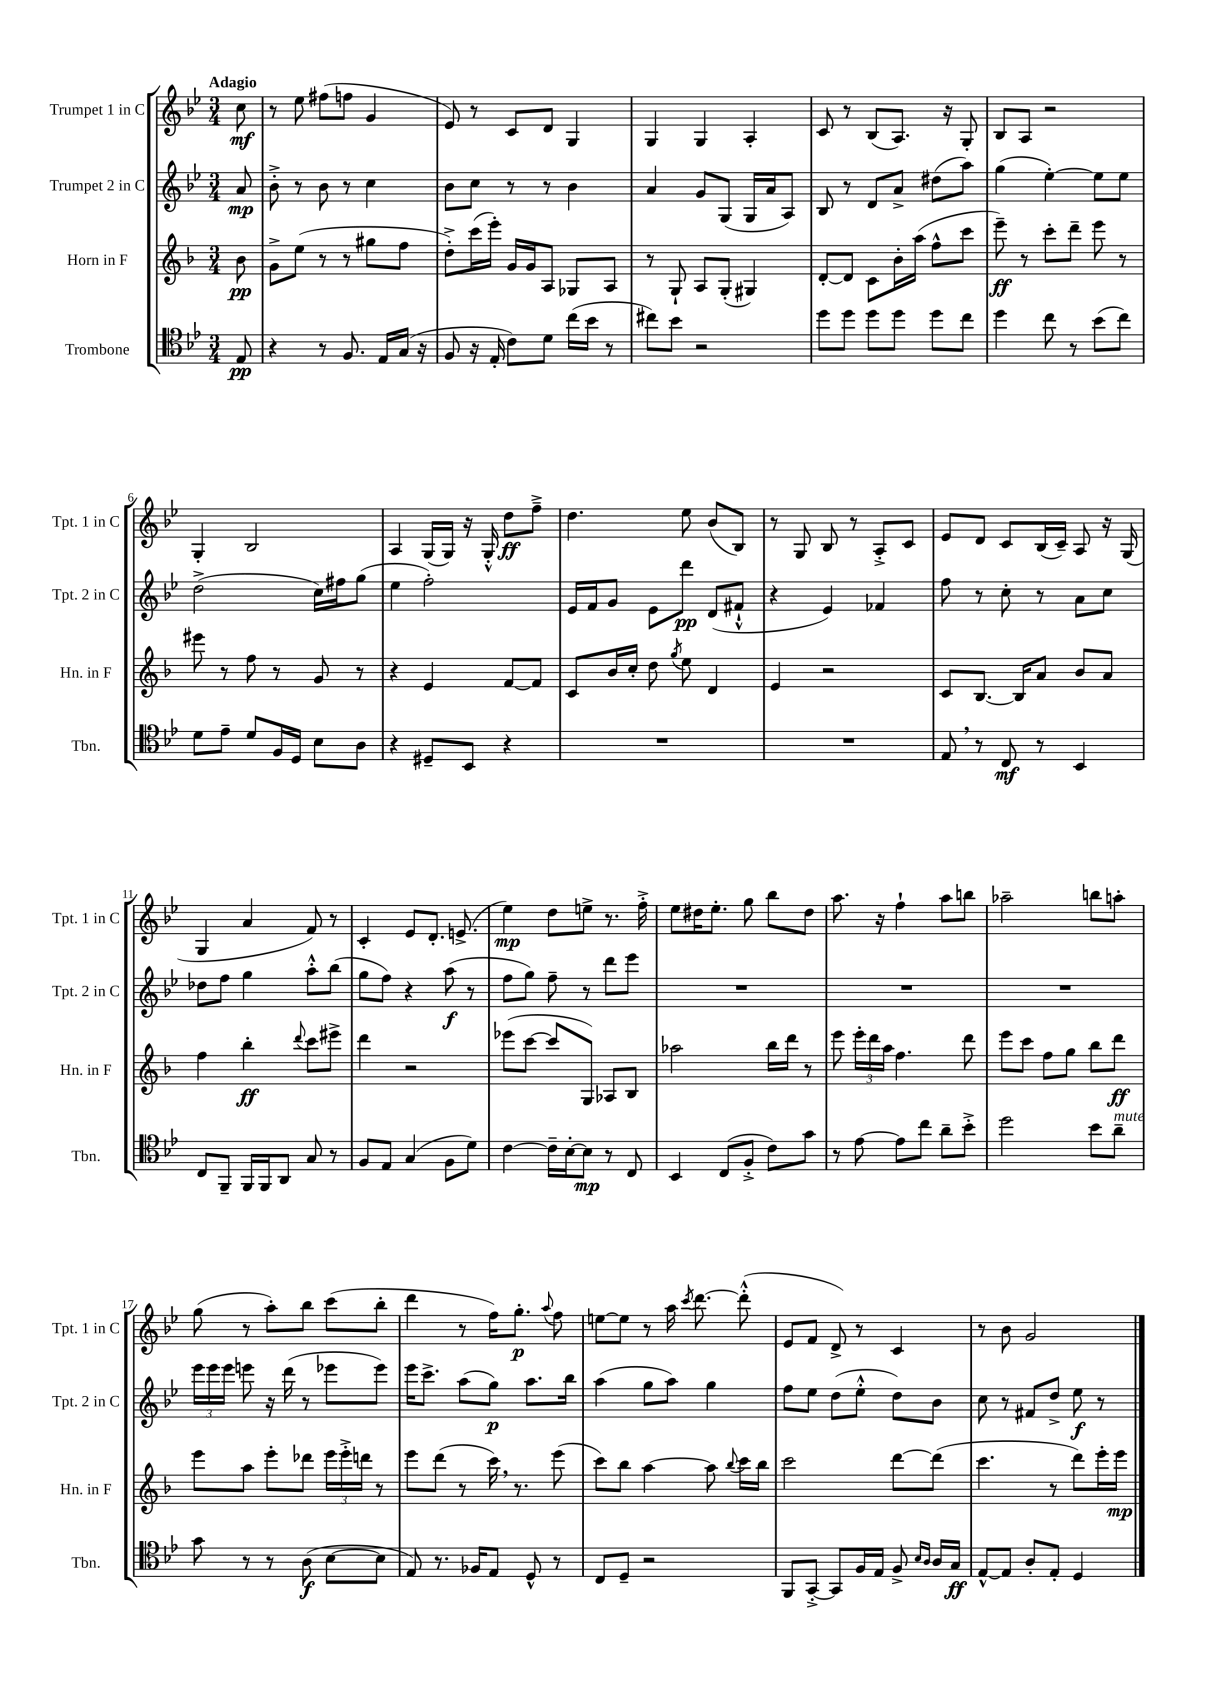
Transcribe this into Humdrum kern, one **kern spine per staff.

**kern	**dynam	**kern	**dynam	**kern	**dynam	**kern	**dynam
*part4	*part4	*part3	*part3	*part2	*part2	*part1	*part1
*staff4	*staff4	*staff3	*staff3	*staff2	*staff2	*staff1	*staff1
*I"Trombone	*	*I"Horn in F	*	*I"Trumpet 2 in C	*	*I"Trumpet 1 in C	*
*I'Tbn.	*	*I'Hn. in F	*	*I'Tpt. 2 in C	*	*I'Tpt. 1 in C	*
*clefC4	*	*clefG2	*	*clefG2	*	*clefG2	*
*k[b-e-]	*	*k[b-]	*	*k[b-e-]	*	*k[b-e-]	*
*M3/4	*	*M3/4	*	*M3/4	*	*M3/4	*
=	=	=	=	=	=	=	=
!	!	!	!	!	!	!LO:TX:a:B:t=Adagio	!
8E-/	pp	8b-\	pp	8a/	mp	8cc\	mf
=1	=1	=1	=1	=1	=1	=1	=1
4r	.	8g^\L	.	8b-'^\	.	8r	.
.	.	(8ee\J	.	8r	.	8ee-\	.
8r	.	8r	.	8b-\	.	(8ff#X\L	.
8.F/	.	8r	.	8r	.	8ffn\J	.
.	.	8gg#X\L	.	4cc\	.	4g/	.
16E-/LL	.	.	.	.	.	.	.
(16G/JJ	.	8ff\J	.	.	.	.	.
16r	.	.	.	.	.	.	.
=2	=2	=2	=2	=2	=2	=2	=2
8F/	.	8dd'^\L)	.	8b-\L	.	8e-/)	.
16r	.	(16ccc\L	.	8cc\J	.	8r	.
16E-'/	.	16eee'\JJ)	.	.	.	.	.
8c\L)	.	16g/LL	.	8r	.	8c/L	.
.	.	16g/J	.	.	.	.	.
8d\J	.	8A/J	.	8r	.	8d/J	.
(16cc\LL	.	8G-X/L	.	4b-\	.	4G/	.
16b-\JJ	.	.	.	.	.	.	.
8r	.	8A/J	.	.	.	.	.
=3	=3	=3	=3	=3	=3	=3	=3
8cc#X\L)	.	8r	.	4a/	.	4G/	.
8b-\J	.	8G`/	.	.	.	.	.
2r	.	8A/L	.	8g/L	.	4G/	.
.	.	(8G'/J	.	(8G/J	.	.	.
.	.	4G#X/)	.	16G/LL	.	4A'/	.
.	.	.	.	16a/J	.	.	.
.	.	.	.	8A/J)	.	.	.
=4	=4	=4	=4	=4	=4	=4	=4
8dd\L	.	[8d'/L	.	8B-/	.	8c/	.
8dd\J	.	8d/J]	.	8r	.	8r	.
8dd\L	.	8c\L	.	8d/L	.	(8B-/L	.
8dd\J	.	16b-'\L	.	8a^/J	.	8.A/J)	.
.	.	(16aa\JJ	.	.	.	.	.
8dd\L	.	8ff^^\L	.	(8dd#X\L	.	.	.
.	.	.	.	.	.	16r	.
8cc\J	.	8ccc\J	.	8aa\J)	.	8G'/	.
=5	=5	=5	=5	=5	=5	=5	=5
4dd\	.	8eee~\)	ff	(4gg\	.	8B-/L	.
.	.	8r	.	.	.	8A/J	.
8cc\	.	8ccc'\L	.	[4ee-'\)	.	2r	.
8r	.	8ddd~\J	.	.	.	.	.
(8b-\L	.	8eee\	.	8ee-\L]	.	.	.
8cc\J)	.	8r	.	8ee-\J	.	.	.
!!LO:LB:g=z
=6	=6	=6	=6	=6	=6	=6	=6
8d\L	.	8eee#X\	.	(2dd^\	.	4G'/	.
8e-~\J	.	8r	.	.	.	.	.
8d/L	.	8ff\	.	.	.	2B-/	.
16F/L	.	8r	.	.	.	.	.
16D/JJ	.	.	.	.	.	.	.
8B-\L	.	8g/	.	16cc\LL)	.	.	.
.	.	.	.	16ff#X\J	.	.	.
8A\J	.	8r	.	(8gg\J	.	.	.
=7	=7	=7	=7	=7	=7	=7	=7
4r	.	4r	.	4ee-\	.	4A/	.
8D#X~/L	.	4e/	.	2ff'\)	.	(16G/LL	.
.	.	.	.	.	.	16G/JJ)	.
8BB-/J	.	.	.	.	.	16r	.
.	.	.	.	.	.	16G'^^/	.
4r	.	[8f/L	.	.	.	8dd\L	ff
.	.	8f/J]	.	.	.	8ff~^\J	.
=8	=8	=8	=8	=8	=8	=8	=8
2.r	.	8c/L	.	16e-/LL	.	4.dd\	.
.	.	.	.	16f/J	.	.	.
.	.	16b-/L	.	8g/J	.	.	.
.	.	16cc'/JJ	.	.	.	.	.
.	.	8dd\	.	8e-\L	.	.	.
.	.	8qgg/	.	.	.	.	.
.	.	8ee\	.	8ddd\J	pp	8ee-\	.
.	.	4d/	.	(8d/L	.	(8b-/L	.
.	.	.	.	8f#X`^^/J	.	8B-/J)	.
=9	=9	=9	=9	=9	=9	=9	=9
2.r	.	4e/	.	4r	.	8r	.
.	.	.	.	.	.	8G/	.
.	.	2r	.	4e-/)	.	8B-/	.
.	.	.	.	.	.	8r	.
.	.	.	.	4f-X/	.	8A'^/L	.
.	.	.	.	.	.	8c/J	.
=10	=10	=10	=10	=10	=10	=10	=10
8E-,/	.	8c/L	.	8ff\	.	8e-/L	.
8r	.	[8.B-/J	.	8r	.	8d/J	.
8C/	mf	.	.	8cc'\	.	8c/L	.
.	.	16B-/KL]	.	.	.	.	.
8r	.	8a/J	.	8r	.	(16B-/L	.
.	.	.	.	.	.	16c~/JJ)	.
4BB-/	.	8b-/L	.	8a\L	.	8A/	.
.	.	8a/J	.	8cc\J	.	16r	.
.	.	.	.	.	.	(16G/	.
!!LO:LB:g=z
=11	=11	=11	=11	=11	=11	=11	=11
8C/L	.	4ff\	.	8dd-X\L	.	4G/	.
8FF~/J	.	.	.	8ff\J	.	.	.
16FF/LL	.	4bb-'\	ff	4gg\	.	4a/	.
16FF/J	.	.	.	.	.	.	.
8AA/J	.	.	.	.	.	.	.
.	.	8qqddd/	.	.	.	.	.
8G/	.	8ccc\L	.	8aa'^^\L	.	8f/)	.
8r	.	8eee#X^\J	.	(8bb-\J	.	8r	.
=12	=12	=12	=12	=12	=12	=12	=12
8F/L	.	4ddd\	.	8gg\L	.	4c'/	.
8E-/J	.	.	.	8ff\J)	.	.	.
(4G/	.	2r	.	4r	.	8e-/L	.
.	.	.	.	.	.	8.d'/J	.
8F\L	.	.	.	(8aa\	f	.	.
.	.	.	.	.	.	(8.en^/	.
8d\J)	.	.	.	8r	.	.	.
=13	=13	=13	=13	=13	=13	=13	=13
[4c\	.	(8eee-X\L	.	8ff\L	.	4ee-\)	mp
.	.	[8ccc\J	.	8gg\J)	.	.	.
16c~\LL]	.	8ccc/L]	.	8ff~\	.	8dd\L	.
[16B-'\J	.	.	.	.	.	.	.
8B-\J]	mp	8G/J)	.	8r	.	8een^\J	.
8r	.	8A-X/L	.	8ddd\L	.	8.r	.
8C/	.	8B-/J	.	8eee-\J	.	.	.
.	.	.	.	.	.	16ff'^\	.
=14	=14	=14	=14	=14	=14	=14	=14
4BB-/	.	2aa-X\	.	2.r	.	8ee-\L	.
.	.	.	.	.	.	16dd#X\K	.
.	.	.	.	.	.	8.ee-'\J	.
(8C/L	.	.	.	.	.	.	.
8F'^/J	.	.	.	.	.	8gg\	.
8c\L)	.	16bb-\LL	.	.	.	8bb-\L	.
.	.	16ddd\JJ	.	.	.	.	.
8g\J	.	8r	.	.	.	8dd#\J	.
=15	=15	=15	=15	=15	=15	=15	=15
8r	.	8eee\	.	2.r	.	8.aa\	.
[8e-\	.	24eee'\LL	.	.	.	.	.
.	.	24ddd\	.	.	.	.	.
.	.	.	.	.	.	16r	.
.	.	24aa\JJ	.	.	.	.	.
8e-\L]	.	4.ff\	.	.	.	4ff`\	.
8cc\J	.	.	.	.	.	.	.
8a~\L	.	.	.	.	.	8aa\L	.
8b-'^\J	.	8ddd\	.	.	.	8bbn\J	.
=16	=16	=16	=16	=16	=16	=16	=16
2dd\	.	8eee\L	.	2.r	.	2aa-X~\	.
.	.	8ccc\J	.	.	.	.	.
.	.	8ff\L	.	.	.	.	.
.	.	8gg\J	.	.	.	.	.
8b-\L	.	8bb-\L	.	.	.	8bbn\L	.
!LO:TX:a:i:t=mute	!	!	!	!	!	!	!
8a~\J	.	8ddd\J	ff	.	.	8aan'\J	.
!!LO:LB:g=z
=17	=17	=17	=17	=17	=17	=17	=17
8g\	.	8eee\L	.	24eee-\LL	.	(8gg\	.
.	.	.	.	24eee-\	.	.	.
.	.	.	.	24eee-\JJ	.	.	.
8r	.	8aa\J	.	8eeen\	.	8r	.
8r	.	8eee'\L	.	16r	.	8aa'\L)	.
.	.	.	.	(16ddd\	.	.	.
(8A\	f	8ddd-X\J	.	8r	.	8bb-\J	.
[8B-\L	.	24eee\LL	.	8eee-X\L	.	(8ccc\L	.
.	.	24eee'^\	.	.	.	.	.
.	.	24dddn\JJ	.	.	.	.	.
8B-\J]	.	8r	.	8eee-\J)	.	8bb-'\J	.
=18	=18	=18	=18	=18	=18	=18	=18
8E-/)	.	8eee\L	.	16eee-\KL	.	4ddd\	.
.	.	.	.	8.ccc^\J	.	.	.
8.r	.	(8ddd\J	.	.	.	.	.
.	.	8r	.	(8aa\L	.	8r	.
16F-X/KL	.	.	.	.	.	.	.
8E-/J	.	16ccc,\)	.	8gg\J)	p	16ff\KL)	.
.	.	8.r	.	.	.	8.gg'\J	p
8D^^/	.	.	.	8.aa\L	.	.	.
.	.	.	.	.	.	8qqaa/	.
8r	.	(8eee\	.	.	.	8ff\	.
.	.	.	.	16bb-\Jk	.	.	.
=19	=19	=19	=19	=19	=19	=19	=19
8C/L	.	8ccc\L)	.	(4aa\	.	[8een\L	.
8D~/J	.	8bb-\J	.	.	.	8ee\J]	.
2r	.	[4aa\	.	8gg\L	.	8r	.
.	.	.	.	8aa\J)	.	16aa\	.
.	.	.	.	.	.	8qccc/	.
.	.	.	.	.	.	[8.ddd\	.
.	.	8aa\]	.	4gg\	.	.	.
.	.	8qqbb-/	.	.	.	.	.
.	.	16ccc\LL	.	.	.	(8ddd'^^\]	.
.	.	16bb-\JJ	.	.	.	.	.
=20	=20	=20	=20	=20	=20	=20	=20
8FF/L	.	2ccc\	.	8ff\L	.	8e-/L	.
[8GG'^/J	.	.	.	8ee-\J	.	8f/J	.
8GG/L]	.	.	.	(8dd\L	.	8d^/)	.
16F/L	.	.	.	8ee-'^^\J	.	8r	.
16E-/JJ	.	.	.	.	.	.	.
8F^/	.	[8ddd\L	.	8dd\L)	.	4c/	.
16qqB-/LL	.	.	.	.	.	.	.
16qqA/JJ	.	.	.	.	.	.	.
16A/LL	.	(8ddd\J]	.	8b-\J	.	.	.
16G/JJ	ff	.	.	.	.	.	.
=21	=21	=21	=21	=21	=21	=21	=21
[8E-^^/L	.	4.ccc\	.	8cc\	.	8r	.
8E-/J]	.	.	.	8r	.	8b-\	.
8A'/L	.	.	.	8f#X/L	.	2g/	.
8E-'/J	.	8r	.	8dd^/J	.	.	.
4D/	.	8ddd\L)	.	8ee-\	f	.	.
.	.	16eee'\L	.	8r	.	.	.
.	.	16eee\JJ	mp	.	.	.	.
==	==	==	==	==	==	==	==
*-	*-	*-	*-	*-	*-	*-	*-
